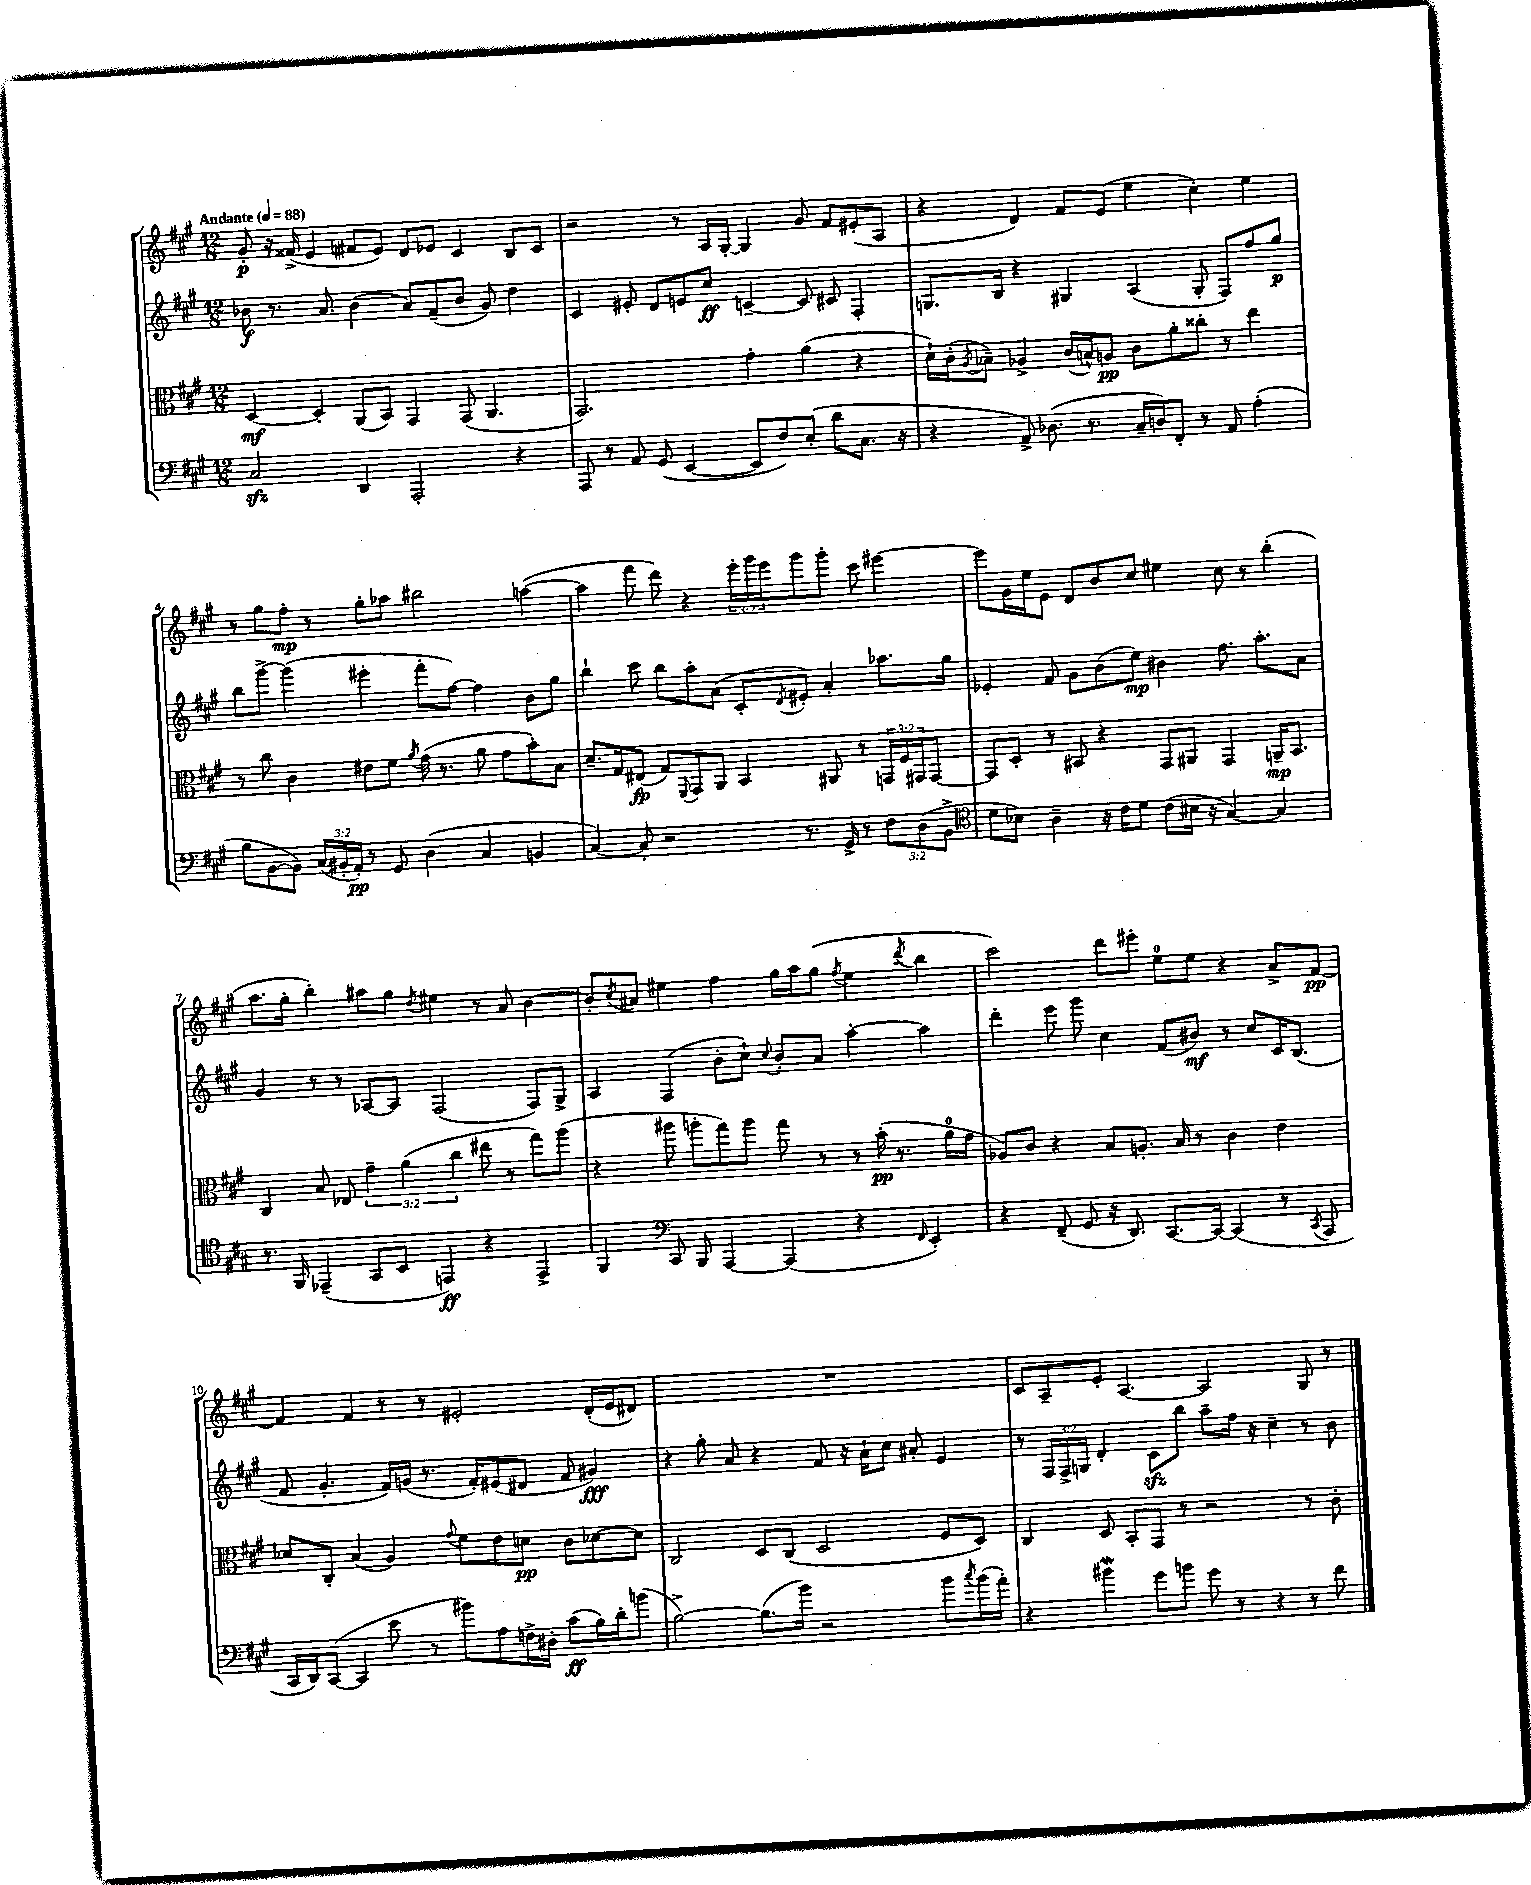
<<
\new StaffGroup <<
\new Staff = "s0" {
    \clef treble \key a \major \numericTimeSignature \time 12/8 \override Staff.TupletNumber.text = #tuplet-number::calc-fraction-text \tempo "Andante" 4 = 88
    gis'8-.\p r16 fisis'16->( e'4 fis'8 e'8) d'8 ees'8 cis'4 b8 cis'8 |
    r2 r8 a16 gis16~-. gis4 gis'8 fis'8 eis'8-.( a8 |
    r4 d'4) fis'8 e'8( e''4 cis''4-.) e''4 |
    r8 gis''8 fis''8-.\mp r8 gis''8-. aes''8 bis''2 a''4~( |
    a''4 fis'''8 d'''8) r4 \tuplet 3/2 { e'''16-. gis'''16 e'''16 } gis'''8 gis'''8-. cis'''8 eis'''4~ |
    eis'''8 gis'16 e''16 e'8 d'8 b'8 cis''8 eis''4 cis''8 r8 b''4-.( |
    a''8. gis''16-. b''4-.) ais''8 gis''8 \acciaccatura { d''8 } eis''4 r8 a'8 b'4~ |
    b'8-. \acciaccatura { cis''8 } ais'8 eis''4 fis''4 gis''16 a''16 gis''8( \acciaccatura { fis''8 } eis''4 \acciaccatura { d'''8 } b''4 |
    cis'''2) d'''8 eis'''8-. e''8-0 e''8 r4 a'8-> fis'8~\pp |
    fis'4 fis'4 r8 r8 eis'2-. d'16-.( eis'16 dis'8) |
    R1. |
    cis'8 a8-- e'8-. a4.~ a2 gis8 r8 \bar "|." |
}
\new Staff = "s1" {
    \clef treble \key a \major \numericTimeSignature \time 12/8 \override Staff.TupletNumber.text = #tuplet-number::calc-fraction-text
    bes'8\f r8. a'8. bes'4( a'8) fis'8--( bes'8 gis'8) d''4 |
    cis'4 eis'8-. d'8 e'8 cis''8\ff c'4~-- c'8 cis'8 fis4-. |
    g8. b16 r4 gis4 a4( gis8-. fis8) fis''8 gis''8\p |
    b''8 gis'''8~-> gis'''4( eis'''4-. fis'''8-. fis''8~) fis''4 b'8 gis''8 |
    b''4-! cis'''8 b''8 a''8-. a'8( cis'8-. \acciaccatura { d'8 } eis'8-.) a'4-. aes''8. gis''16 |
    ees'4-. fis'8 gis'8 b'8( e''8\mp) bis'4 fis''8. a''8.-. a'8 |
    gis'4 r8 r8 aes8~ aes8 fis2( fis8) gis8-> |
    a4 fis4( b'8-. cis''8-!) \appoggiatura { cis''8 } b'8-. a'8 a''4~-. a''4 |
    d'''4-. e'''8 gis'''8 cis''4 fis'8( bis'8\mf) r8 cis''8 cis'16 b8.( |
    fis'8 gis'4.-. fis'16) g'16( r8. fis'16-.) eis'8( dis'8 fis'8 gis'4\fff) |
    r4 gis''8-. a'8 r4 fis'8 r16 a'16-! cis''8 ais'8-. e'4 |
    r8 \tuplet 3/2 { fis16 fis16-> g16 } d'4-. cis'8\sfz b''8 a''8-- fis''16 r16 cis''4-- r8 b'8 \bar "|." |
}
\new Staff = "s2" {
    \clef alto \key a \major \numericTimeSignature \time 12/8 \override Staff.TupletNumber.text = #tuplet-number::calc-fraction-text
    d4~\mf d4-. a,8( b,8) gis,4 gis,8( a,4. |
    gis,2.) gis'4-. a'4( r4 |
    d'16-!) cis'16-.( \acciaccatura { a8 } bes8--) aes4-> cis'16( b16-^) a8\pp cis'8 a'8-. cisis''8-. r8 e''4 |
    r8 cis''8 cis'4 eis'8 fis'8 \acciaccatura { a'8 } gis'16( r8. a'8 gis'8 b'8-.) b8 |
    d'8.-- gis16 eis8\fp( gis8) \appoggiatura { fis,8 } gis,8 a,8 b,4 ais,8 r8 \tuplet 3/2 { g,16 fis16 gis,16 } gis,8~ |
    gis,8 d8-. r8 bis,8 r4 gis,8 ais,8 gis,4 a,16--\mp bis,8. |
    cis4 b8 ees8 \tuplet 3/2 { gis'4-- a'4( cis''4 } eis''8 r8 gis''8) a''8( |
    r4 ais''8 a''8-. gis''8) a''8 gis''8 r8 r8 b'16-.\pp( r8. a'16-0 gis'16 |
    aes8) cis'8 r4 b8 a8.-. b16 r8 cis'4 e'4 |
    des'8 cis8-. b4( a4) \appoggiatura { gis'8 } fis'8 e'8 d'8\pp cis'8 des'8~ des'8 |
    cis2 d8 cis8( d2 fis8 d8) |
    cis4 d8 b,8-. gis,8 r8 r2 r8 cis'8-. \bar "|." |
}
\new Staff = "s3" {
    \clef bass \key a \major \numericTimeSignature \time 12/8 \override Staff.TupletNumber.text = #tuplet-number::calc-fraction-text
    cis2\sfz d,4 a,,2-. r4 |
    a,,8 r8 a,8 gis,8( e,4~ e,8 fis8) e8-.( d'8 cis8. r16 |
    r4 a,8->) des8.( r8. cis16-- d16) fis,8-. r8 a,8 a4-.( |
    b8 b,8~ b,8) \tuplet 3/2 { cis16( bis,16-. a,16-.\pp) } r8 gis,8 d4( cis4 b,4 |
    cis4~) cis8-. r2 r8. gis,16-> r8 \tuplet 3/2 { fis8 d8( b,8-> } |
    \clef tenor d'8 bes8) a4-- r16 cis'16 d'8 cis'8( bis16 r16 gis4~) gis4 |
    r8. fis,16 ees,4--( gis,8 b,8 e,4\ff) r4 e,4-> |
    fis,4 \clef bass cis,8 b,,8 a,,4~ a,,4( r4 \grace { fis,16 } e,4-.) |
    r4 fis,8--( gis,8 r16 d,8.) cis,8.~ cis,16~ cis,4( r8 \acciaccatura { cis,8 } a,,8 |
    cis,16 d,16) cis,8~( cis,4 e'8 r8 bis'8) a8 f16-> dis16-. cis'8\ff( b16) d'16-. b'8( |
    b2~->) b8.( b'16) r2 b'8 \acciaccatura { cis''8 } b'16( a'16-.) |
    r4 bis'4\mordent gis'8 b'8 gis'8 r8 r4 r8 fis'8 \bar "|." |
}
>>
>>
